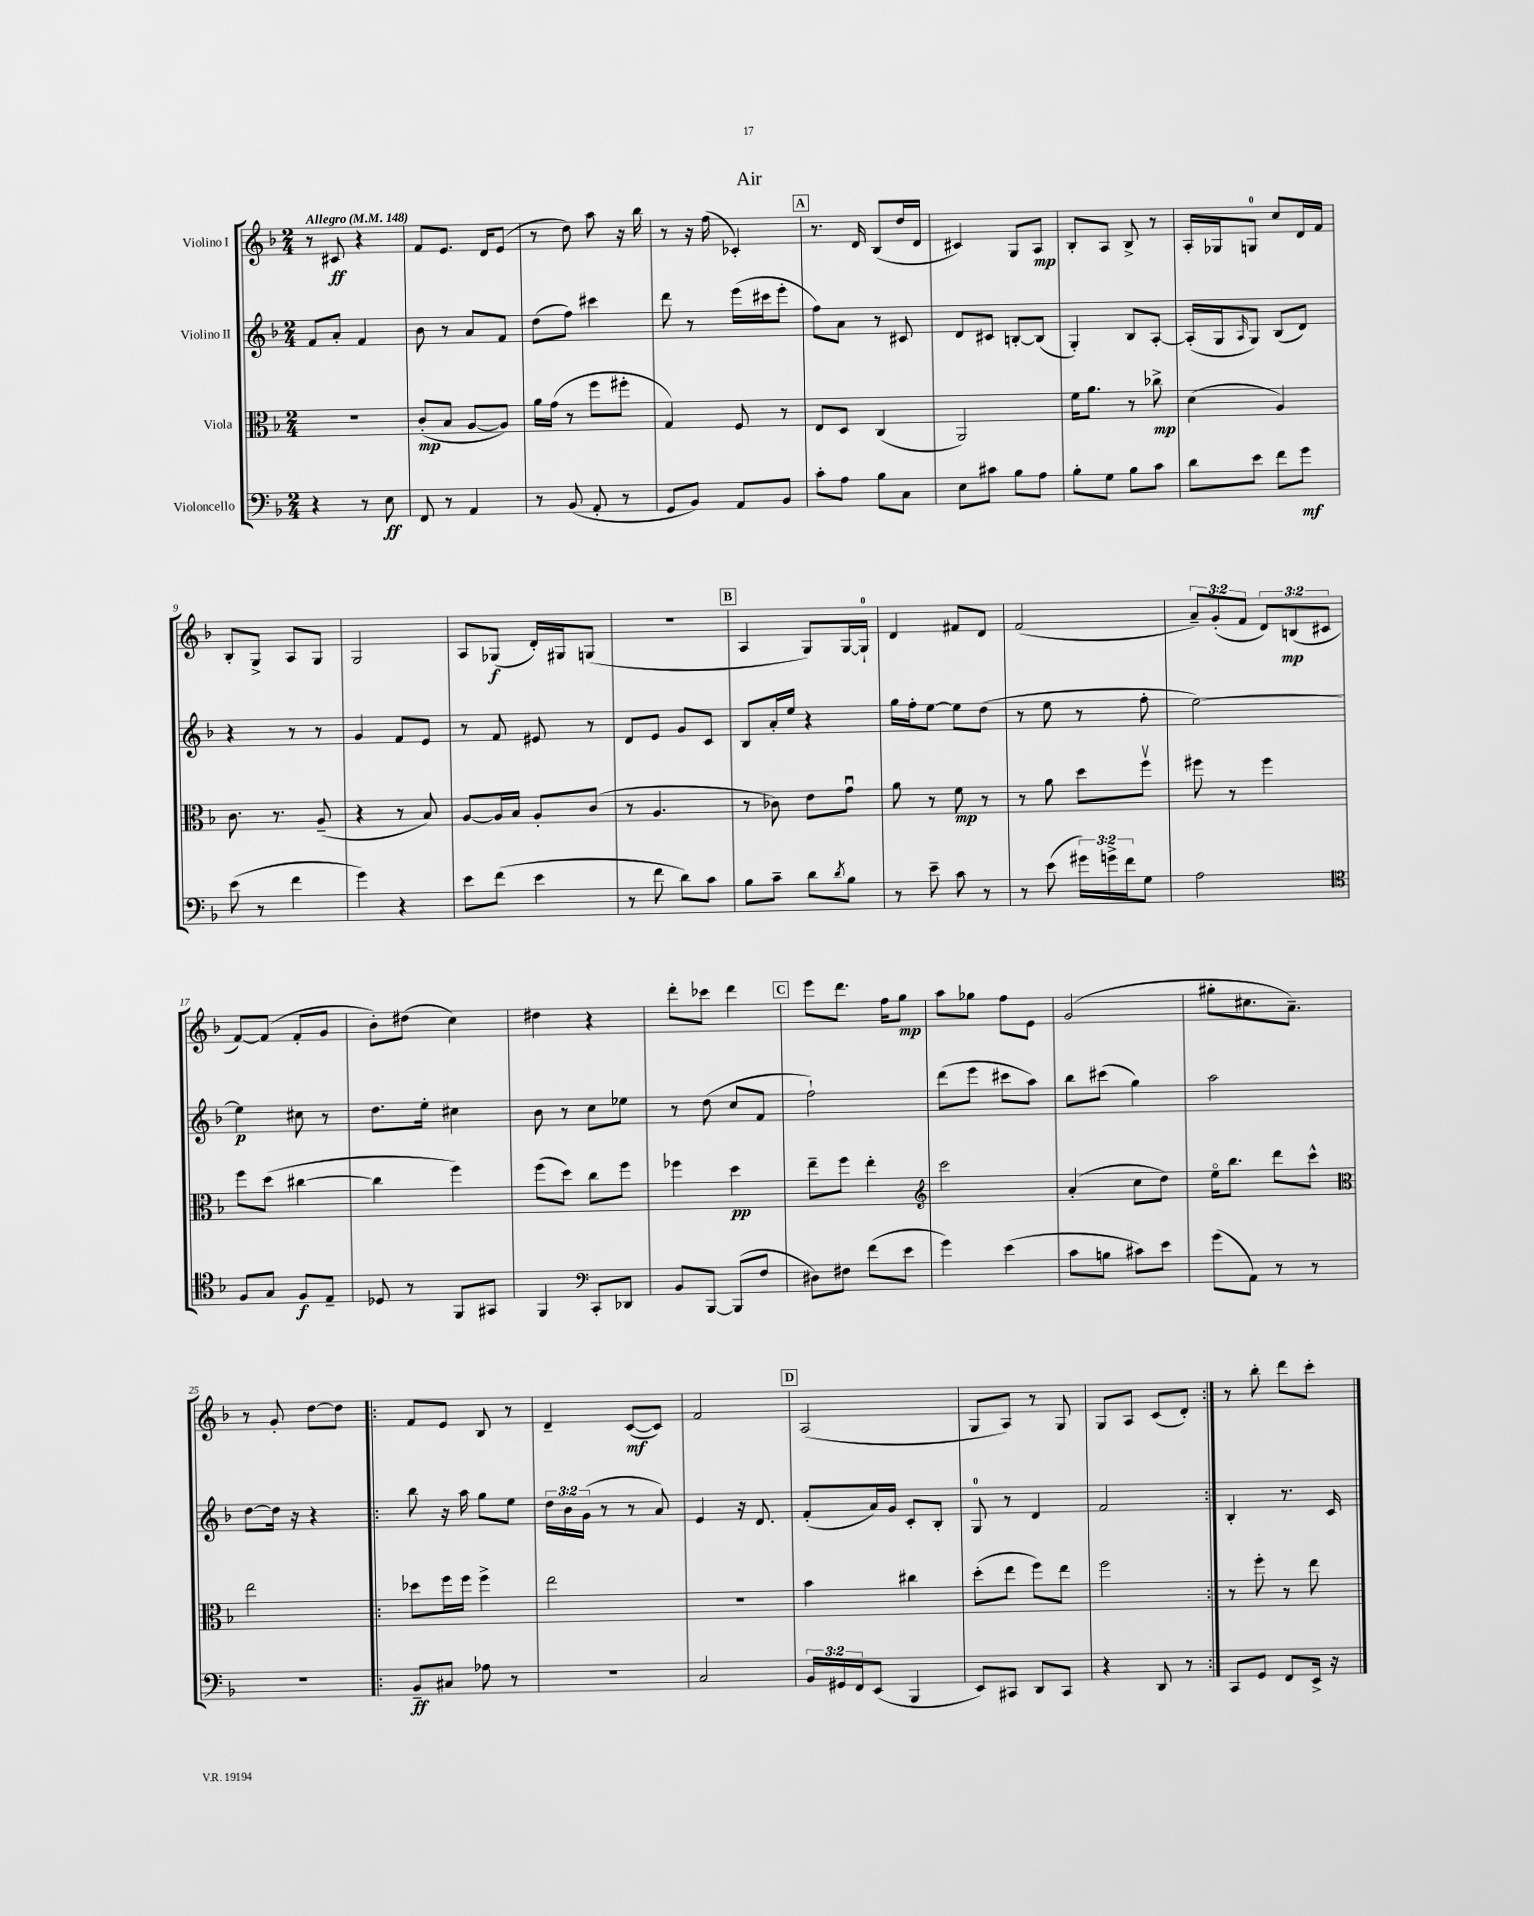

**kern	**kern	**kern	**kern
*staff4	*staff3	*staff2	*staff1
*clefF4	*clefC3	*clefG2	*clefG2
*k[b-]	*k[b-]	*k[b-]	*k[b-]
*M2/4	*M2/4	*M2/4	*M2/4
*MM148	*MM148	*MM148	*MM148
4r	2r	8f	8r
.	.	8a'	8c#
8r	.	4f	4r
8E	.	.	.
=	=	=	=
8FF	(8c'	8b-	8f
8r	8B-	8r	8.e
4AA	[8A	8a	.
.	.	.	16d
.	8A])	8f	(8e
=	=	=	=
8r	16a	(8dd	8r
.	(16g	.	.
(8BB-	8r	8ff)	8dd)
8AA'	8ff	4ccc#	8aa
8r	8ff#'	.	16r
.	.	.	16bb-
=	=	=	=
8GG	4G)	8ddd	8r
8BB-)	.	8r	16r
.	.	.	(16ff
8AA	8F	(16eee	4c-')
.	.	16ccc#	.
8BB-	8r	8eee'	.
=	=	=	=
8c'	8E	8ff)	8.r
8A	8D	8a	.
.	.	.	16d
8B-	(4C	8r	(8B-
8C	.	8c#	16dd
.	.	.	16d
=	=	=	=
8E	2AA)	8d	4c#)
8c#	.	8c#	.
8B-	.	[8B'	8G
8A	.	(8B]	8A
=	=	=	=
8B-'	16f	4G')	8B-'
.	8.a	.	.
8G	.	.	8A
8B-	8r	8B-	8B-^
8c	8cc-^	[8A'	8r
=	=	=	=
8d	(4d	(16A']	16A'
.	.	16G	16G-
.	.	16qqA	.
8e	.	8G)	8G
8f	4A)	(8B-	8cc
8g	.	8d)	16d
.	.	.	16f
=	=	=	=
(8e	8.c	4r	8B-'
8r	.	.	8G^
.	8.r	.	.
4f	.	8r	8A
.	(8A~	8r	8G
=	=	=	=
4g)	4r	4g	2G
4r	8r	8f	.
.	8B-)	8e	.
=	=	=	=
8e	[8A	8r	8A
(8f	16A]	8f	(8G-
.	16B-	.	.
4e	8A'	8e#	16d')
.	.	.	16G#
.	(8c	8r	(8G
=	=	=	=
8r	8r	8d	2r
8f	4.A	8e	.
8d)	.	8g	.
8c	.	8c	.
=	=	=	=
8B-	8r	8B-	4A
8c~	8c-)	16a'	.
.	.	16ee	.
8d	8e	4r	8G)
8qd	.	.	.
8B-	8gu	.	[16G
.	.	.	16G`]
=	=	=	=
8r	8a	16gg	4d
.	.	16ff'	.
8e~	8r	[8ee	.
8c	8f	8ee]	8f#
8r	8r	(8dd	8d
=	=	=	=
8r	8r	8r	(2f
(8e	8a	8ee	.
24g#)	8dd	8r	.
24g^	.	.	.
24f	.	.	.
8G	8ffv	8ff'	.
=	=	=	=
2A	8ff#	[2ee)	12a~)
.	.	.	(12g'
.	8r	.	.
.	.	.	12f
.	4ff#	.	12d)
.	.	.	(12B
.	.	.	12c#
=	=	=	=
*clefC4	*	*	*
8F	8ff	4ee]	[8f)
8G	(8dd	.	(8f]
8F	[4cc#	8cc#	8f'
8E~	.	8r	8g
=	=	=	=
8D-	4cc#]	8.dd	8b-')
8r	.	.	(8dd#
.	.	16ee'	.
8FF	4ff)	4cc#	4cc)
8GG#	.	.	.
=	=	=	=
4FF	(8ff	8b-	4dd#
.	8dd)	8r	.
*clefF4	*	*	*
8CC'	8cc	8cc	4r
8DD-	8ff	8ee-	.
=	=	=	=
8BB-	4ff-	8r	8ddd'
[8BBB-	.	(8dd	8ccc-
(8BBB-]	4dd	8cc	4ddd
8F	.	8f	.
=	=	=	=
8D#)	8ee~	2ff`)	8eee
8F#	8ff	.	8.ddd
(8f	4ee'	.	.
.	.	.	16ff
8e	.	.	8gg
=	=	=	=
*	*clefG2	*	*
4g)	2ccc	(8ddd	8aa
.	.	8eee	8gg-
(4e	.	8ccc#	8ff
.	.	8aa)	8e
=	=	=	=
8c	(4a'	8bb-	(2g
8B	.	(8ccc#	.
8c#)	8cc	4gg)	.
8e	8dd)	.	.
=	=	=	=
(8g	16eeo	2aa	8gg#'
.	8.bb-	.	.
8AA)	.	.	8.cc#
8r	8ddd	.	.
.	.	.	8.a~)
8r	8ccc^^	.	.
=	=	=	=
*	*clefC3	*	*
2r	2ee	[8dd	8r
.	.	16dd]	8g'
.	.	16r	.
.	.	4r	[8dd
.	.	.	8dd]
=!|:	=!|:	=!|:	=!|:
8BB-~	8dd-	8bb-	8f
8C#	16ff	16r	8e
.	16ff	16aa	.
8A-	4ff^	8gg	8B-
8r	.	8ee	8r
=	=	=	=
2r	2ee	24dd	4d~
.	.	24b-	.
.	.	(24g	.
.	.	8r	.
.	.	8r	([8c
.	.	8a)	8c])
=	=	=	=
2C	2r	4e	2f
.	.	16r	.
.	.	8.d	.
=	=	=	=
24BB-	4b-	(8f'	(2A
24GG#	.	.	.
24FF	.	.	.
(8EE	.	16a)	.
.	.	16g	.
4BBB-	4cc#	8c'	.
.	.	8B-'	.
=	=	=	=
8EE)	(8dd'	8G	8G
8CC#	8ee	8r	8A)
8DD	8ff)	4d	8r
8CC#	8ee	.	8G
=	=	=	=
4r	2ff	2f	8G
.	.	.	8A
8DD	.	.	(8c
8r	.	.	8d')
=:|!	=:|!	=:|!	=:|!
8CC	8r	4B-'	8r
8GG	8ff'	.	8bb-'
8FF	8r	8.r	8ddd
16EE^	8ee	.	8ccc'
16r	.	16c	.
==	==	==	==
*-	*-	*-	*-
